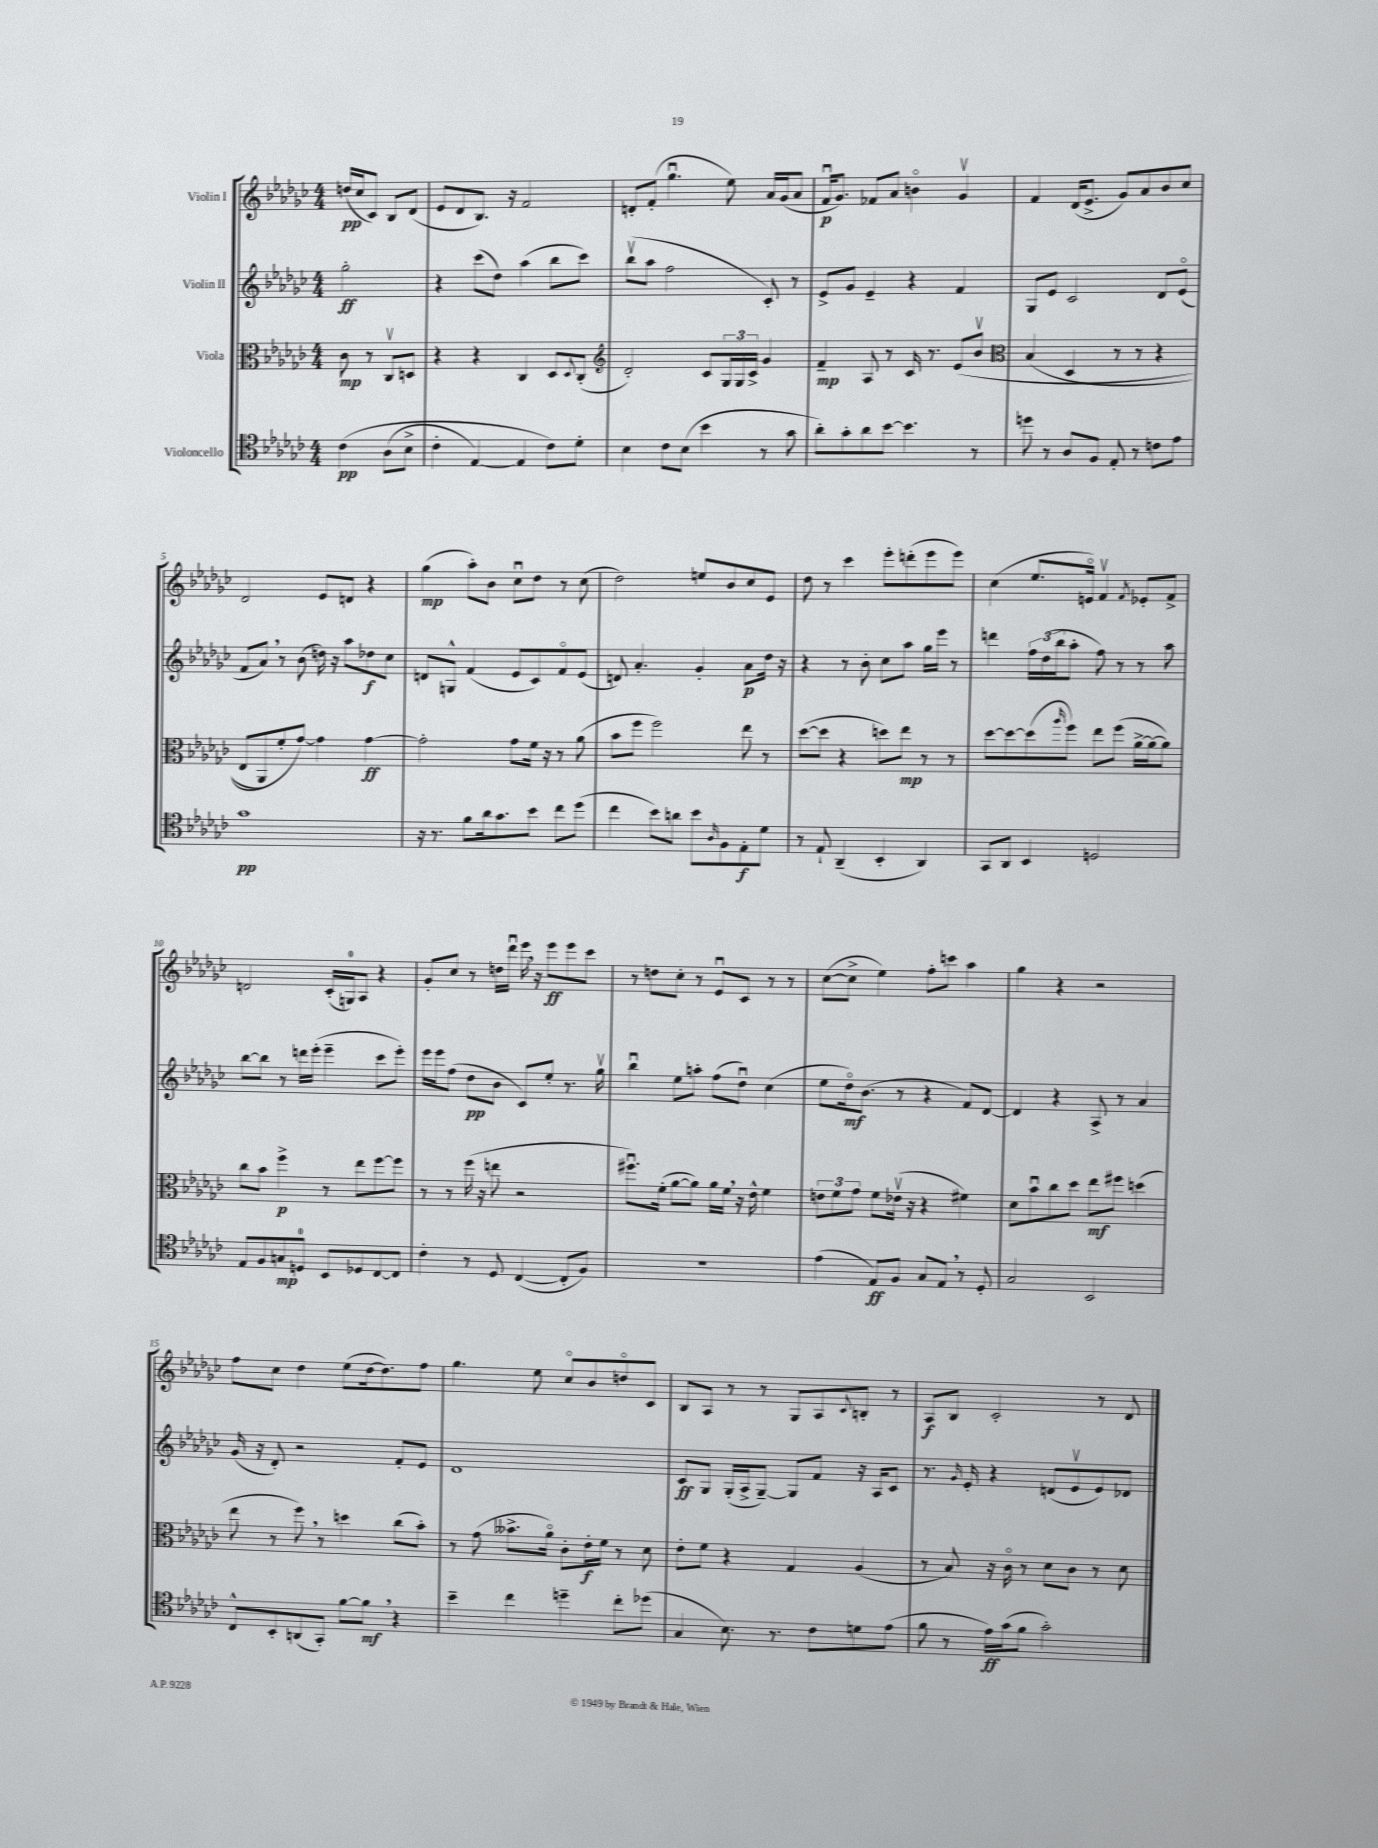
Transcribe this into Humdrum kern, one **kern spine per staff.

**kern	**kern	**kern	**kern
*staff4	*staff3	*staff2	*staff1
*clefC4	*clefC3	*clefG2	*clefG2
*k[b-e-a-d-g-c-]	*k[b-e-a-d-g-c-]	*k[b-e-a-d-g-c-]	*k[b-e-a-d-g-c-]
*M4/4	*M4/4	*M4/4	*M4/4
&(4c-	8c-	2gg-'	(16dd
.	.	.	16cc-
.	8r	.	8c-)
(8A-	8C-v	.	8B-
8B-^	8D	.	(8d-
=	=	=	=
4c-'	4r	4r	8e-
.	.	.	8d-
[4E-)	4r	(8ccc-	8.B-)
.	.	8dd-)	.
.	.	.	16r
4E-]	4C-	(4aa-	2f
8c-&)	8D-	8bb-	.
.	8qqD-	.	.
8d-'	(8C-'	8ccc-)	.
=	=	=	=
*	*clefG2	*	*
4B-	2d-')	(8bb-v	8d'
.	.	8aa-	(8f'
8c-	.	2ff	4.gg-u
(8B-	.	.	.
4b-	8c-	.	.
.	24G-	.	8ee-)
.	24G-	.	.
.	24c-^	.	.
8r	4g-	8c-')	16a-
.	.	.	(16g-
8g-	.	8r	8a-
=	=	=	=
8a-')	4f~	8e-^	16fu
.	.	.	8.g-)
8g-'	.	8g-	.
8a-	8A-	4e-~	8f-
[8b-	8r	.	8a-
4.b-]	16c-	4r	4bo
.	8.r	.	.
.	&(8e-	4f	4g-v
8r	8b-v	.	.
=	=	=	=
*	*clefC3	*	*
8dd	(4B-	8G-	4f
8r	.	8e-	.
8A-	4D-	2c-	(16d-
.	.	.	8.e-^
8F	.	.	.
8E-'	8r	.	8g-)
8r	8r	.	8a-
8c	4r	8d-	8b-
8e-	.	(8e-o	8cc-
=	=	=	=
1g-	8E-	8f	2d-
.	8AA-)	8a-)	.
.	8f'	8r	.
.	[8g-&)	(8b-	.
.	4g-]	16dd)	8e-
.	.	16r	.
.	.	8aa-	8d
.	[4g-	8dd-	4r
.	.	8cc-	.
=	=	=	=
16r	2g-']	8d	(4gg-
8.r	.	.	.
.	.	8G^^	.
8f	.	(4f	8aa-')
16a-	.	.	8b-
8.g-	.	.	.
.	8g-	8e-	8cc-u
8b-	16f	8c-)	8dd-
.	16r	.	.
8cc-	8r	8fo	8r
(8dd-	(8a-	(8e-	(8cc-
=	=	=	=
4cc-	8b-	8d)	2dd-)
.	8ff	4.a-'	.
8b-)	2ff)	.	.
8a	.	.	.
8b-	.	4g-'	8ee
16qqA-	.	.	.
8F	.	.	8b-
8E-'	8ee-	8a-	8cc-
8d-	8r	16dd-	8e-
.	.	16r	.
=	=	=	=
8r	([8dd-	4r	8dd-
8E-`	8dd-]	.	8r
(4AA-~	4r	8r	4ccc-
.	.	8b-'	.
4BB-'	8dd)	8cc-	8eee-'
.	8ee-	8aa-	(8ddd'
4AA-)	8r	16gg-	8eee-
.	.	16eee-	.
.	8r	8r	8eee-)
=	=	=	=
8GG-	[8dd-	4ddd	(4cc-
8AA-	8dd-_	.	.
4BB-	(8dd-]	24ff	8.ee-
.	.	(24dd-	.
.	.	24bb-	.
.	16qqaa-	.	.
.	8ff)	8aa-'	.
.	.	.	16eo)
2D	8ee-	8ff)	4fv
.	(8ff	8r	.
.	.	.	8qf
.	[16a-^	8r	8e-'
.	16a-_	.	.
.	8a-])	8aa-	8f^
=	=	=	=
8E-	8cc-	[8bb-	2d
8F	8b-	8bb-]	.
8G	4ff^	8r	.
8D	.	16ddd	.
.	.	(16eee-'	.
8BB-	8r	4eee-~	(16c-'
.	.	.	16G)
8D-	8ee-	.	8A-
[8C-	[8ff	8ccc-	4r
8C-]	8ff]	8eee-')	.
=	=	=	=
4c-'	8r	16eee-	8g-'
.	.	16eee-	.
.	8r	(8ff	8cc-
8r	(16ff	8dd-	8r
.	16r	.	.
8D-	8ee	8b-	16dd
.	.	.	16ddd-u
([4C-	2r	8c-)	16eee-
.	.	.	16r
.	.	8ee-'	8eee-
8C-']	.	8.r	8eee-
8F)	.	.	8ccc-
.	.	16gg-v	.
=	=	=	=
1r	8.ff#u)	4bb-u	8r
.	.	.	8dd
.	(16f'	.	.
.	[8a-	8ee-	8cc-'
.	8a-])	8aa'	8r
.	16a-	(8ff	8e-u
.	16f	.	.
.	16r	8dd-u)	8c-
.	16e-^^	.	.
.	4f	(4cc-	8r
.	.	.	8r
=	=	=	=
(4e-	12e	8ee-	([8cc-
.	12f	.	.
.	.	16dd-o)	8cc-^]
.	12g-	.	.
.	.	(8.b-	.
8E-)	8f	.	4ee-)
8F	(16e-v	8r	.
.	16r	.	.
8G-	4r	4r	8ff'
8E-	.	.	8ccc
8r	4f#)	8f)	4aa-
8D-'	.	[8d-	.
=	=	=	=
2G-	8d-	4d-]	4gg-
.	8b-u	.	.
.	8cc-	4r	4r
.	8dd-	.	.
2BB-	8ee-	8A-^	2r
.	8ff#	8r	.
.	(4dd	4a-	.
=	=	=	=
8C-^^	8ee-	(16g-	8ff
.	.	16r	.
8BB-'	8r	8d-')	8cc-
(8AA	8ff)	2r	4dd-
8GG-')	8r	.	.
[8f	4dd	.	(8ee-
8f]	.	.	[16dd-
.	.	.	8.dd-])
4r	(8cc-	8f'	.
.	8b-')	8e-	8ff
=	=	=	=
4b-~	8r	1d-	4.gg-
.	(8g-	.	.
4cc-	8.b--^	.	.
.	.	.	8ee-
.	16a-o)	.	.
4dd~	8c-'	.	8cc-o
.	16e-'	.	8b-
.	16f	.	.
8cc-'	8r	.	8ddo
(8dd-	8d-	.	8c-
=	=	=	=
4G-	8e-'	8c-	8B-
.	8f	8G-	8A-
8.B-)	4r	(16G-'	8r
.	.	16A-^	.
.	.	[8G-~)	8r
8.r	.	.	.
.	4G-	8G-]	8G-
8c-	.	8f	8A-
.	.	.	8qqc-
8d	(4A-	16r	8B'
.	.	16A-	.
(8e-	.	8c-	8r
=	=	=	=
8f	8r	8.r	8A-
8r	8B-)	.	8B-
.	.	16qqg-	.
.	.	16e-'	.
16e-)	16r	4r	2c-'
(16g-	16c-o	.	.
8f	8r	.	.
2g-')	8d-	(8d	.
.	8c-	8e-v	.
.	8r	8e-)	8r
.	8d-	8d-	8d-
==	==	==	==
*-	*-	*-	*-
